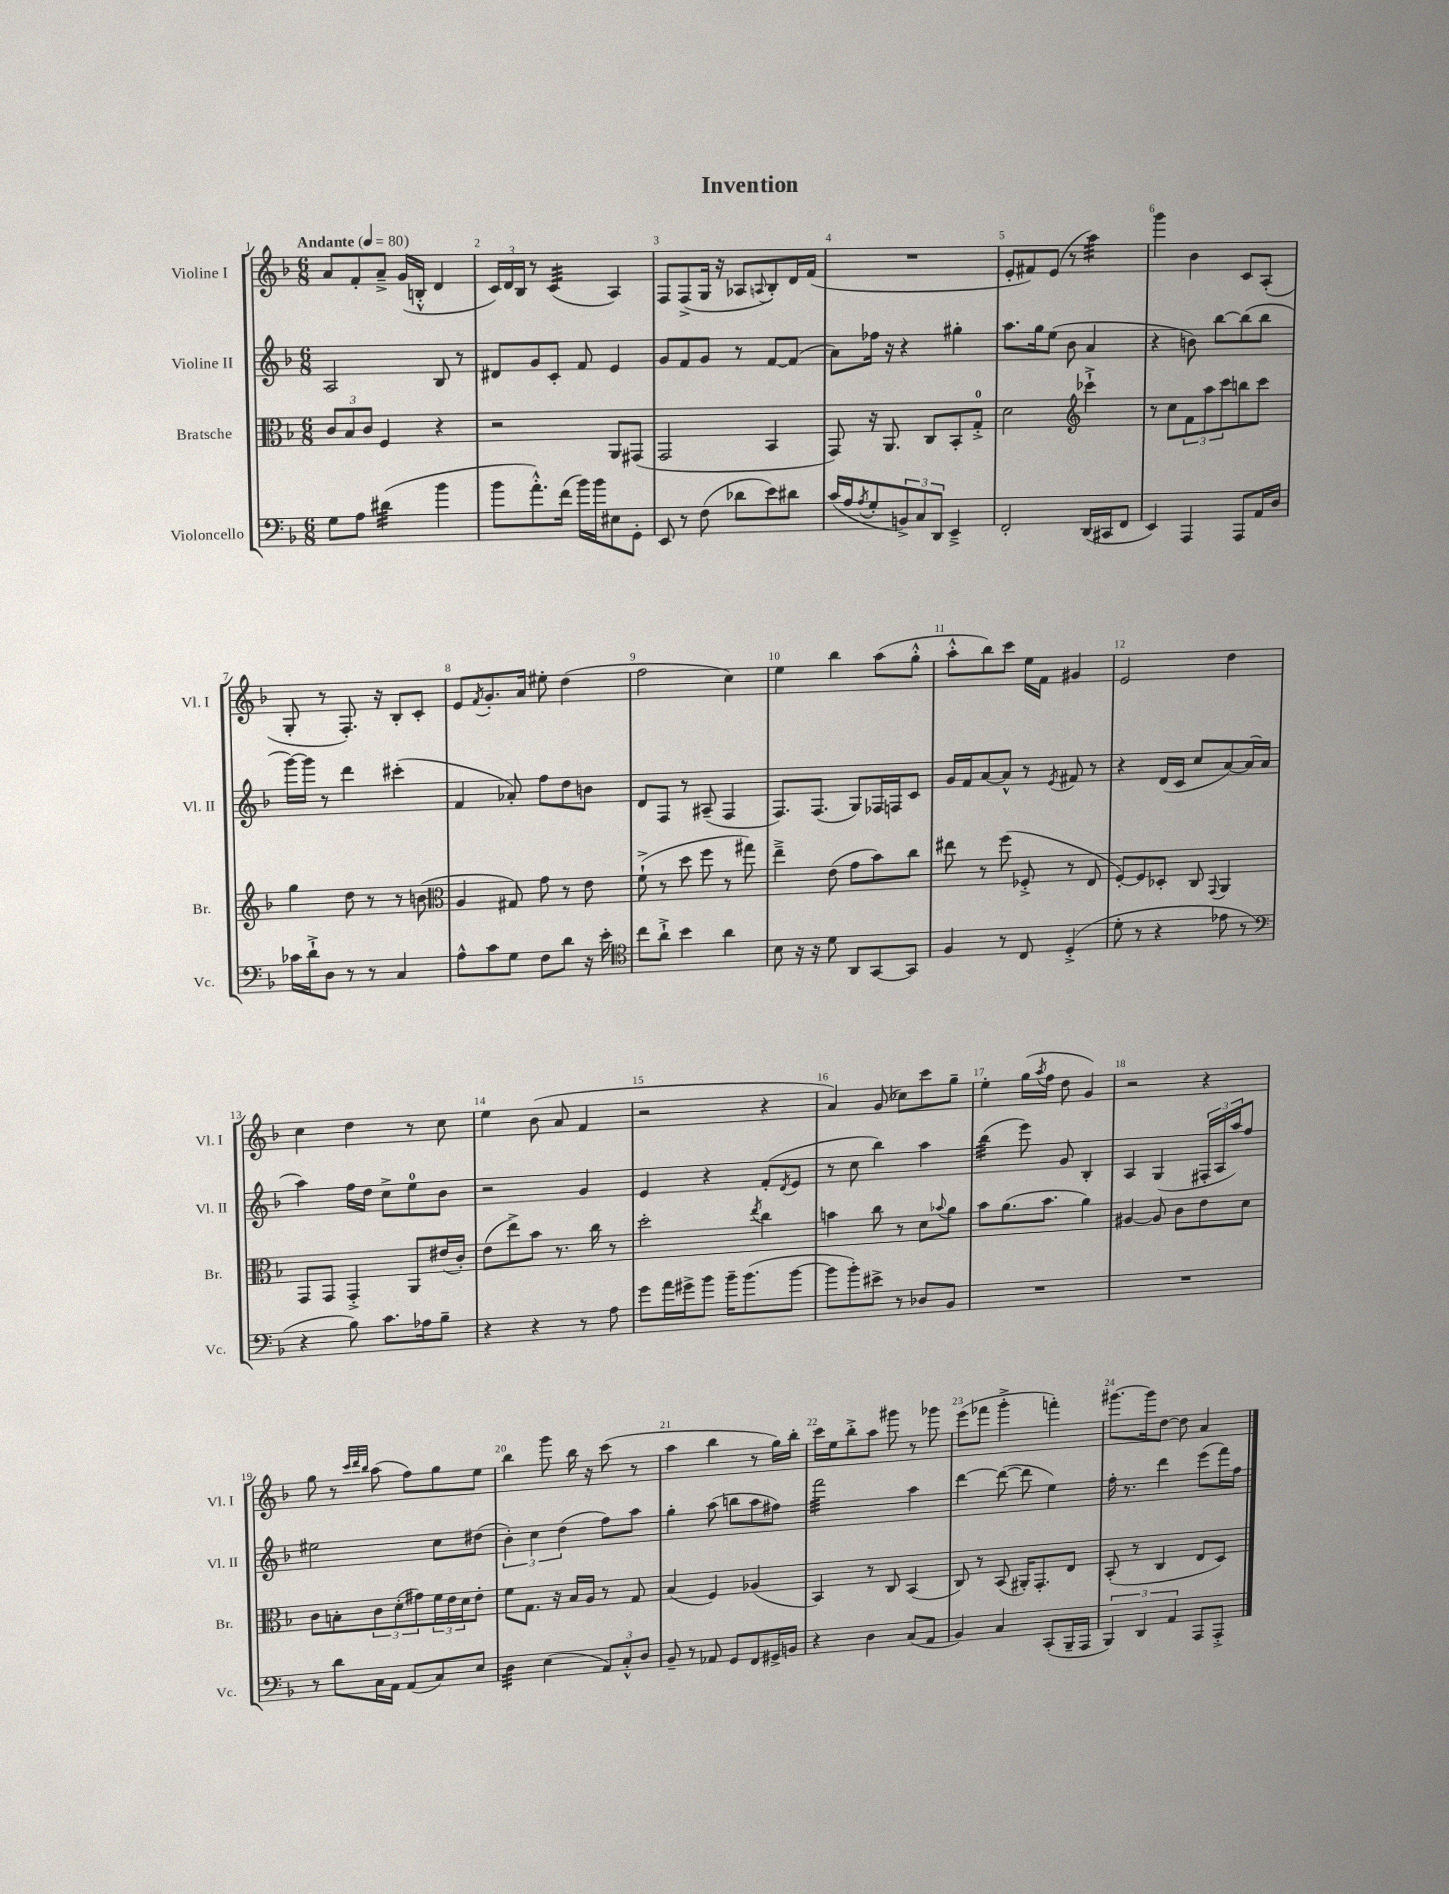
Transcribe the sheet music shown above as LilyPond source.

\header { title = "Invention" }
<<
\new StaffGroup <<
\new Staff = "s0" \with { instrumentName = "Violine I" shortInstrumentName = "Vl. I" } {
    \clef treble \key f \major \numericTimeSignature \time 6/8 \tempo "Andante" 4 = 80
    a'8 f'8-. a'8---> g'16( b16-.-^ d'4 |
    \tuplet 3/2 { c'16) d'16 bes16 } r8 c'4:32( a4) |
    f8 f8->( g16 r16 aes8 \appoggiatura { a8 } bes8-.) d'16 f'16( |
    R2. |
    e'8-. fis'8) e'8( r8 a''4:32) |
    g'''4 bes'4 c'8 a8-.( |
    g8-. r8 f8.-.) r16 bes8-. c'8-. |
    e'8 \acciaccatura { f'8 } g'8.-. a'16 eis''8-. d''4( |
    f''2 c''4) |
    e''4 bes''4 a''8( g''8-.-^ |
    a''8-.-^ bes''8) c'''8 e''16 f'16 gis'4 |
    e'2 d''4 |
    c''4 d''4 r8 c''8 |
    e''4 bes'8( a'8 f'4 |
    r2 r4 |
    a'4) g'8( ces''8) c'''8 g''8-- |
    e''4-. g''16( \acciaccatura { a''8 } f''16 d''8 g'4) |
    r2 r4 |
    g''8 r8 \grace { c'''32 d'''32 bes''32 } a''8( f''8) g''8 e''8 |
    bes''4 g'''8 bes''16 r16 c'''8( r8 |
    a''4 bes''4 r8 g''16) bes''16-. |
    c'''16 e''16 bes''8-.-> a''8 gis'''8 r8 ges'''8 |
    e'''8( fes'''8 g'''4-.-> f'''4-.) |
    gis'''8.~ gis'''16 d''8~ d''8 a'4 \bar "|." |
}
\new Staff = "s1" \with { instrumentName = "Violine II" shortInstrumentName = "Vl. II" } {
    \clef treble \key f \major \numericTimeSignature \time 6/8
    a2 bes8 r8 |
    dis'8 g'8 c'8-. f'8 e'4 |
    g'8 f'8 g'8 r8 f'8~ f'8( |
    a'8) fes''16 r16 r4 gis''4-. |
    a''8. g''16 e''8( bes'8 a'4 |
    r4 b'8) bes''8~ bes''8( bes''8 |
    g'''16~) g'''16 r8 d'''4 cis'''4-.( |
    f'4 aes'8-.) f''8 d''8 b'8 |
    d'8 f8 r8 ais8--( f4 |
    f8.) f8.( g8) fes16 f16 c'8 |
    g'16 f'16 a'8~ a'8-^ r8 \acciaccatura { e'8 } fis'8 r8 |
    r4 d'16( c'16 c''8 a'8~) a'16( a'16 |
    a''4) f''16 d''16 c''8-> e''8-0 bes'8 |
    r2 g'4 |
    e'4 r4 f'8-.( \acciaccatura { d'8 } e'8 |
    r8 c''8 bes''4) a''4 |
    bes''4:32( e'''8) g'8 bes4-. |
    a4 g4( \tuplet 3/2 { fis16-. a16 a''16) } f''8 |
    eis''2 c''8 dis''8( |
    \tuplet 3/2 { bes'4-.) c''4 d''4( } f''8) a''8 |
    g''4-. a''8( b''8 a''8 fis''8) |
    f'''2:32 a''4 |
    d'''4~ d'''8~( d'''8 e''4) |
    f''16-. r8. d'''4 e'''8( f'''16) f''16 \bar "|." |
}
\new Staff = "s2" \with { instrumentName = "Bratsche" shortInstrumentName = "Br." } {
    \clef alto \key f \major \numericTimeSignature \time 6/8
    \tuplet 3/2 { c'8 bes8 c'8 } f4 r4 |
    r2 a,8 gis,8( |
    g,2 bes,4 |
    g,8) r16 a,8. c8 bes,8-. g8-0-.-> |
    d'2 \clef treble ces'''4-!-> |
    r8 c''8 \tuplet 3/2 { f'8 a''8 c'''8 } b''8 c'''8 |
    g''4 d''8 r8 r8 b'8( |
    \clef alto a4 gis8) g'8 r8 e'8 |
    f'8-!->( r8 d''8 f''8 r8 gis''8) |
    e''4---> e'8( g'8 bes'8) c''8 |
    eis''8 r8 f''8( fes8-.-> r8 e8 |
    f8~-.) f8 des8-. c8 \appoggiatura { g,8 } a,4 |
    g,8 g,8 g,4-.-> a,8 eis'16( c'16-.) |
    e'8( e''8->) bes'8 r8. c''16 r8 |
    d''2-. \acciaccatura { e''8 } c''4 |
    b'4 c''8 r8 d'8 \appoggiatura { bes'8 } a'8 |
    bes'8 a'8.( bes'8. a'4) |
    ais4~ ais8 c'8 e'8 d'8 |
    c'8 b8-. \tuplet 3/2 { c'8 d'8-.( gis'8) } \tuplet 3/2 { f'16 e'16 d'16 } e'8-. |
    f'8 g8. r16 bes16 a16 r8 g8 |
    bes4( f4) aes4( |
    bes,4) r8 c8 bes,4( |
    c8) r8 bes,8( ais,16-.) g,8.-. e8 |
    bes,8-.( r8 c4 e8 d8) \bar "|." |
}
\new Staff = "s3" \with { instrumentName = "Violoncello" shortInstrumentName = "Vc." } {
    \clef bass \key f \major \numericTimeSignature \time 6/8
    g8 a8 dis'4:32( bes'4 |
    bes'8 a'8.-.-^) f'16( bes'16) bes'16 eis8 g,8-. |
    e,8 r8 f8( des'8 e'8) dis'8 |
    c'16( a16 \acciaccatura { a8 } g8-. \tuplet 3/2 { b,8->) c8 d,8 } e,4---> |
    f,2-. d,16( cis,16 f,8 |
    e,4) a,,4 a,,8 a,16 d16 |
    ces'16 d'16-!-> d8 r8 r8 c4 |
    a8-^ c'8 g8 f8 d'8 r16 e'16-. |
    \clef tenor c''8 a'8-!-> bes'4 a'4 |
    bes8 r16 r16 d'8 a,8 g,8~ g,8 |
    f4 r8 c8 d4-.->( |
    d'8-. r8 r4 ees'8 r8 |
    \clef bass r4 bes8) c'8. aes16 bes8-- |
    r4 r4 r8 a8 |
    g'8 a'16 gis'16-> bes'8 bes'16-- bes'8.( bes'8~ |
    bes'8 bes'8-.) eis'8-> r8 des8 bes,8 |
    R2. |
    R2. |
    r8 d'8 c16 a,16 a,8( c8) e8 |
    d4:32 e4( \tuplet 3/2 { a,8) c8-.-^ d8 } |
    bes,8-- r8 aes,8 g,8 f,8 gis,16-> b,16 |
    r4 d4 c8( a,8 |
    bes,4) c4 c,8-.( bes,,16-- a,,16 |
    \tuplet 3/2 { bes,,4) d,4 a,4 } a,,8 a,,8-.-> \bar "|." |
}
>>
>>
\layout { \context { \Score \override BarNumber.break-visibility = ##(#f #t #t) barNumberVisibility = #all-bar-numbers-visible } }
